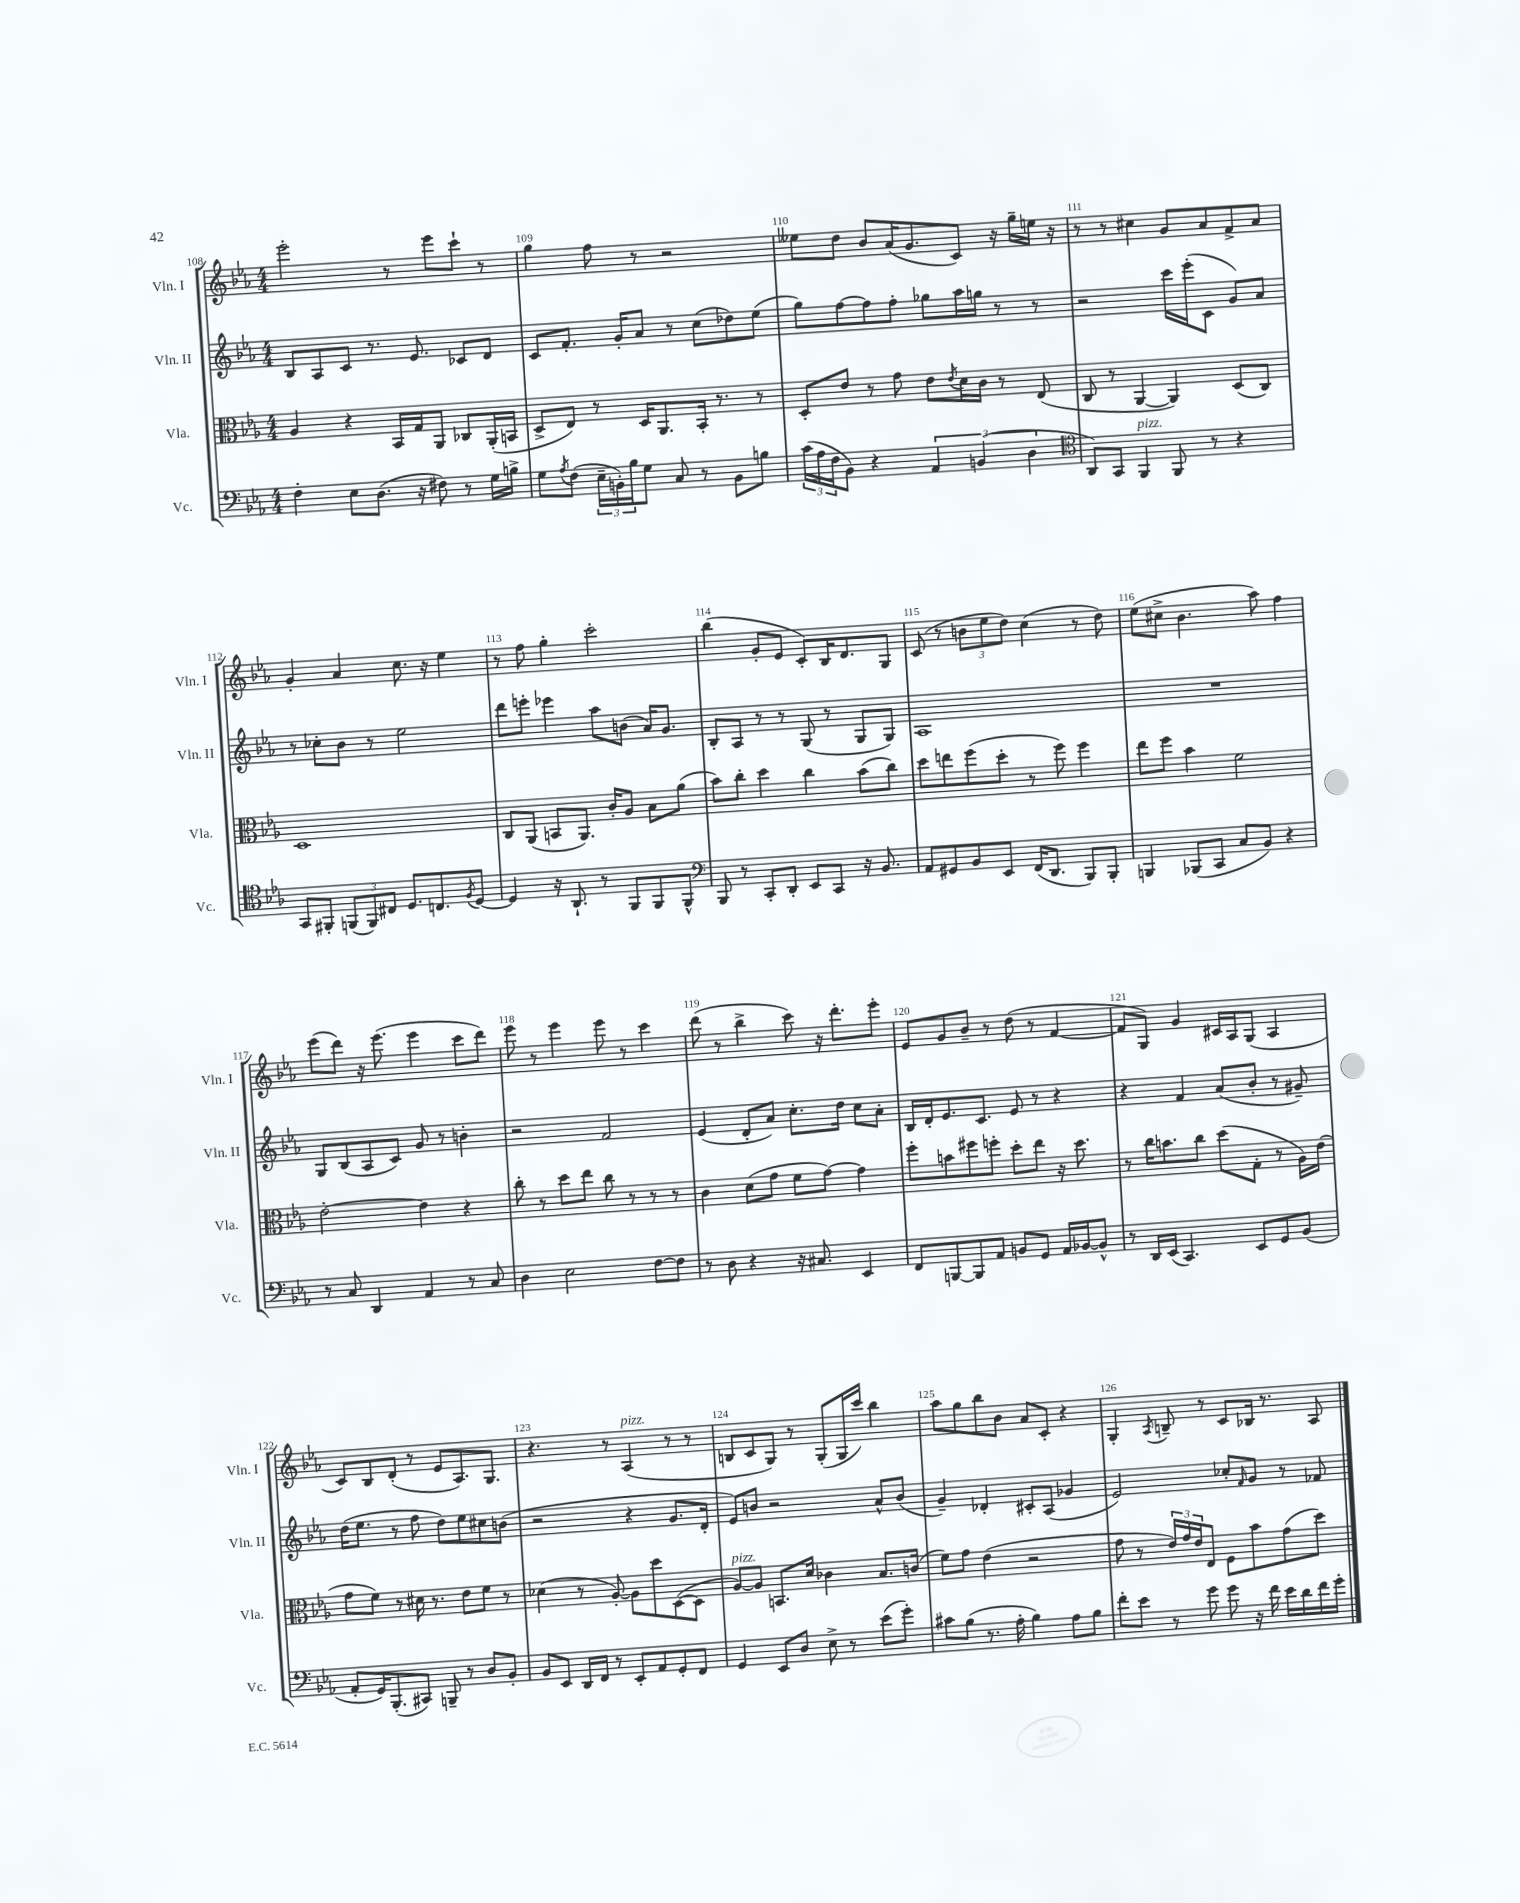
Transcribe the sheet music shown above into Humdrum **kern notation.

**kern	**kern	**kern	**kern
*part4	*part3	*part2	*part1
*staff4	*staff3	*staff2	*staff1
*I"Vc.	*I"Vla.	*I"Vln. II	*I"Vln. I
*I'Vc.	*I'Vla.	*I'Vln. II	*I'Vln. I
*clefF4	*clefC3	*clefG2	*clefG2
*k[b-e-a-]	*k[b-e-a-]	*k[b-e-a-]	*k[b-e-a-]
*M4/4	*M4/4	*M4/4	*M4/4
=108	=108	=108	=108
4F'\	4A-/	8B-/L	2eee-'\
.	.	8A-/	.
8E-\L	4r	8c/J	.
(8.D\J	.	8.r	.
.	16BB-/LL	.	8r
16r	16G/J	8.e-/	.
8F#X\)	8AA-/J	.	8eee-\L
8r	8C-X/L	8c-X/L	8ccc`\J
16G\LL	(16AA-'/L	8d/J	8r
16Bn^\JJ	16BBn/JJ	.	.
=109	=109	=109	=109
8G\L	8D^/L	8c/L	4gg\
8qA-/	.	.	.
(8F\J	8E-/J)	8.f'/J	.
24E-~\LL	8r	.	8ff\
24BBn'\)	.	.	.
.	.	16g'/KL	.
24B-\J	.	.	.
8G\J	16D/KL	8a-/J	8r
.	8.AA-/	.	.
8C/	.	8r	2r
8r	16BB-'/Jk	(8cc\L	.
.	8.r	.	.
8BB\L	.	8dd-X\)	.
8Bn\J	8r	(8ee-\J	.
=110	=110	=110	=110
(24c\LL	8D'/L	8gg\L)	8ee--X\L
24A-\	.	.	.
24F\J	.	.	.
8BB-\J)	8e-/J	[8ff\	8dd\J
4r	8r	8ff\]	8b-/L
.	8g\	8ff'\J	(16a-/K
.	.	.	8.g/
6AA-/	8e-\L	8gg-X\L	.
.	8qe-/	.	.
.	16d\L	16aa-\L	8c/J)
(6BBn/	.	.	.
.	16c\JJ	16ggn\JJ	.
.	8r	8r	16r
.	.	.	16gg~\LL
6D\	.	.	.
.	(8E-/	8r	16een\JJ
.	.	.	16r
=111	=111	=111	=111
*clefC4	*	*	*
8AA-/L)	8C/	2r	8r
8GG/J	8r	.	8r
!LO:TX:a:i:t=pizz.	!	!	!
4FF/	[4AA-/	.	4cc#X\
8FF/	4AA-/])	16ccc\LL	8g/L
.	.	(16eee-'\J	.
8r	.	8c\J	8a-/
4r	(8D/L	8g/L)	8f^/
.	8C/J)	8a-/J	8a-/J
!!LO:LB:g=z
=112	=112	=112	=112
8GG/L	1D	8r	4g'/
8FF#X'/J	.	8cc-X'\L	.
(12FFn/L	.	8b-\J	4a-/
12FF/)	.	.	.
.	.	8r	.
12C#X/J	.	.	.
8.D/L	.	2ee-\	8.cc\
8.Cn/	.	.	16r
.	.	.	4ee-\
8qF/	.	.	.
[8D/J	.	.	.
=113	=113	=113	=113
4D/]	8C/L	8ddd\L	8r
.	(8AA-/J	8eeen'\J	8ff\
16r	8BBn/L	4eee-X\	4gg'\
8.AA-`/	.	.	.
.	8.AA-/J)	.	.
8r	.	8aa-\L	2ccc'\
.	16c'/KL	.	.
8FF/L	8A-/J	(8bn\J	.
8FF/	8B-\L	16a-/KL)	.
.	.	8.g/J	.
8FF^^/J	(8a-\J	.	.
=114	=114	=114	=114
*clefF4	*	*	*
8BBB-/	8b-\L)	8B-'/L	(4bb-\
8r	8cc'\J	8A-/J	.
8CC'/L	4dd\	8r	8g'/L
8DD'/J	.	8r	8e-/J
8EE-/L	4cc\	(8G/	8c'/L)
8CC/J	.	8r	16B-/K
.	.	.	8.d/
16r	(8b-\L	8G/L	.
8.BB-/	.	.	.
.	8cc\J)	8G/J)	8G/J
=115	=115	=115	=115
8AA-/L	8dd\L	1A-	(8c/
8GG#X/	8een\	.	8r
8BB-/	(8ff\	.	12bn\L
.	.	.	12ee-\
8EE-/J	8dd'\J	.	.
.	.	.	12dd\J)
(16FF/KL	8r	.	(4cc\
8.DD/J	.	.	.
.	8ff\)	.	.
8BBB-/L)	4ff\	.	8r
8BBB-'/J	.	.	8dd\)
=116	=116	=116	=116
4BBBn/	8ee-\L	1r	(8ee-\L
.	8ff\J	.	8cc#X^\J
(8BBB-X/L	4b-\	.	4.b-\
8CC/J	.	.	.
8C/L	2f\	.	.
8BB-/J)	.	.	8aa-\)
4r	.	.	4ff\
!!LO:LB:g=z
=117	=117	=117	=117
8r	[2e-'\	8G/L	(8eee-\L
8C/	.	(8B-/	8ddd\J)
4DD/	.	8A-/	16r
.	.	.	(8.eee-\
.	.	8c/J)	.
4AA-/	4e-\]	8g/	4eee-\
.	.	8r	.
8r	4r	4bn'\	8ccc\L
8C/	.	.	8ddd\J)
=118	=118	=118	=118
4D\	8cc'\	2r	8eee-\
.	8r	.	8r
2E-\	8dd\L	.	4eee-\
.	8ee-\J	.	.
.	8cc\	2f/	8eee-\
.	8r	.	8r
[8F\L	8r	.	4ccc\
8F\J]	8r	.	.
=119	=119	=119	=119
8r	4c\	(4e-/	(8ddd\
8D\	.	.	8r
4r	(8d\L	8d'/L	4bb-^\
.	8g\J	8a-/J)	.
16r	8f\L	8.cc'\L	8ccc\)
8.C#X/	.	.	.
.	[8g\J)	.	16r
.	.	16dd\Jk	8.ddd'\L
4EE-/	4g\]	8cc\L	.
.	.	8a-'\J	8eee-'\J
=120	=120	=120	=120
8FF/L	8ff'\L	16B-/LL	8e-/L
.	.	16d'/J	.
[8BBBn/	8bn\	8.e-/	8g/
8BBB/]	8ff#X\	.	8b-~/J
.	.	8.c/J	.
8AA-/J	8ffn'\J	.	8r
8BBn/L	8dd'\L	8e-/	(8dd\
8GG/J	8ee-\J	8r	8r
16AA-/LL	16r	4r	[4f/
[16BB-X/J	8.dd\	.	.
8BB-^^/J]	.	.	.
=121	=121	=121	=121
8r	8r	4r	8f/L]
16DD/LL	16cc\KL	.	8G/J)
(16EE-/JJ	8.bn\	.	.
4.CC/)	.	4f/	4g/
.	8cc\J	.	.
.	(8dd\L	(8a-/L	16c#X/LL
.	.	.	16A-/J
8EE-/L	8G'\J	8b-'/J	(8G/J
8GG/	8r	8r	4A-/
(8BB-/J	16A-\LL)	8g#X~/)	.
.	(16e-\JJ	.	.
!!LO:LB:g=z
=122	=122	=122	=122
8AA-'/L	8g\L	(16dd\KL	8c/L)
.	.	8.ee-\J	.
16GG/K)	8f\J)	.	8B-/
(8.BBB-'/	.	.	.
.	8r	8r	(8d'/J
8CC#X/J)	16d#X\	8ff\	8r
.	8.r	.	.
8BBBn~/	.	8dd\L)	8e-/L
8r	8e-\L	8ee-\	8.A-/)
8D/L	8f\J	8cc#X\	.
.	.	.	8.G/J
8BB-'/J	8r	(8bn\J	.
=123	=123	=123	=123
8BB-/L	(4d-X\	2r	4.r
8EE-/J	.	.	.
16DD/LL	8r	.	.
16FF/JJ	.	.	.
8r	[8A-'/)	.	8r
!	!	!	!LO:TX:a:i:t=pizz.
8EE-'/L	8A-\L]	4r	(4A-/
8AA-/	8dd\	.	.
8GG'/	([8D\	8.g/L	8r
8FF/J	8D\J]	.	8r
.	.	16d'/Jk	.
=124	=124	=124	=124
!	!LO:TX:a:i:t=pizz.	!	!
4GG/	[8A-/L)	8e-/L)	8Bn/L
.	8A-/J]	8bn/J	8c/
8EE-/L	8.BBn/L	2r	8G/J)
8D/J	.	.	8r
.	16d/Jk	.	.
8E-^\	4c-X\	.	(8G'/L
8r	.	.	16G/L
.	.	.	16ccc/JJ)
(8e-\L	8.B-/L	8a-^^/L	4bb-\
8g'\J)	.	(8b/J	.
.	(16cn/Jk	.	.
=125	=125	=125	=125
8c#X\L	8f\L)	4g~/)	8aa-\L
(8B-\J	8g\J	.	8gg\
8.r	(4e-\	4d-X'/	8bb-\
.	.	.	8b-\J
16A-'\	.	.	.
4B-\)	2r	8c#X'/L	8a-/L
.	.	(8A-/J	8c'/J
8A-\L	.	4g-X/	4r
8B-\J	.	.	.
=126	=126	=126	=126
8f'\L	8g\	2e-/)	4G'/
8e-\J	8r	.	.
.	.	.	8qA-/
8r	24e-/LL)	.	8Bn~/
.	24g/	.	.
.	24e-/J	.	.
8g\	8E-/J	.	8r
8g\	8F\L	8cc-X'/L	8c/L
.	.	16qqf/	.
16r	8b-\	8g/J	16B-X/Jk
16f\	.	.	8.r
16e-\LL	(8g\	8r	.
16d\	.	.	.
16f\	8dd\J)	8f-X/	8A-/
16g'\JJ	.	.	.
==	==	==	==
*-	*-	*-	*-
